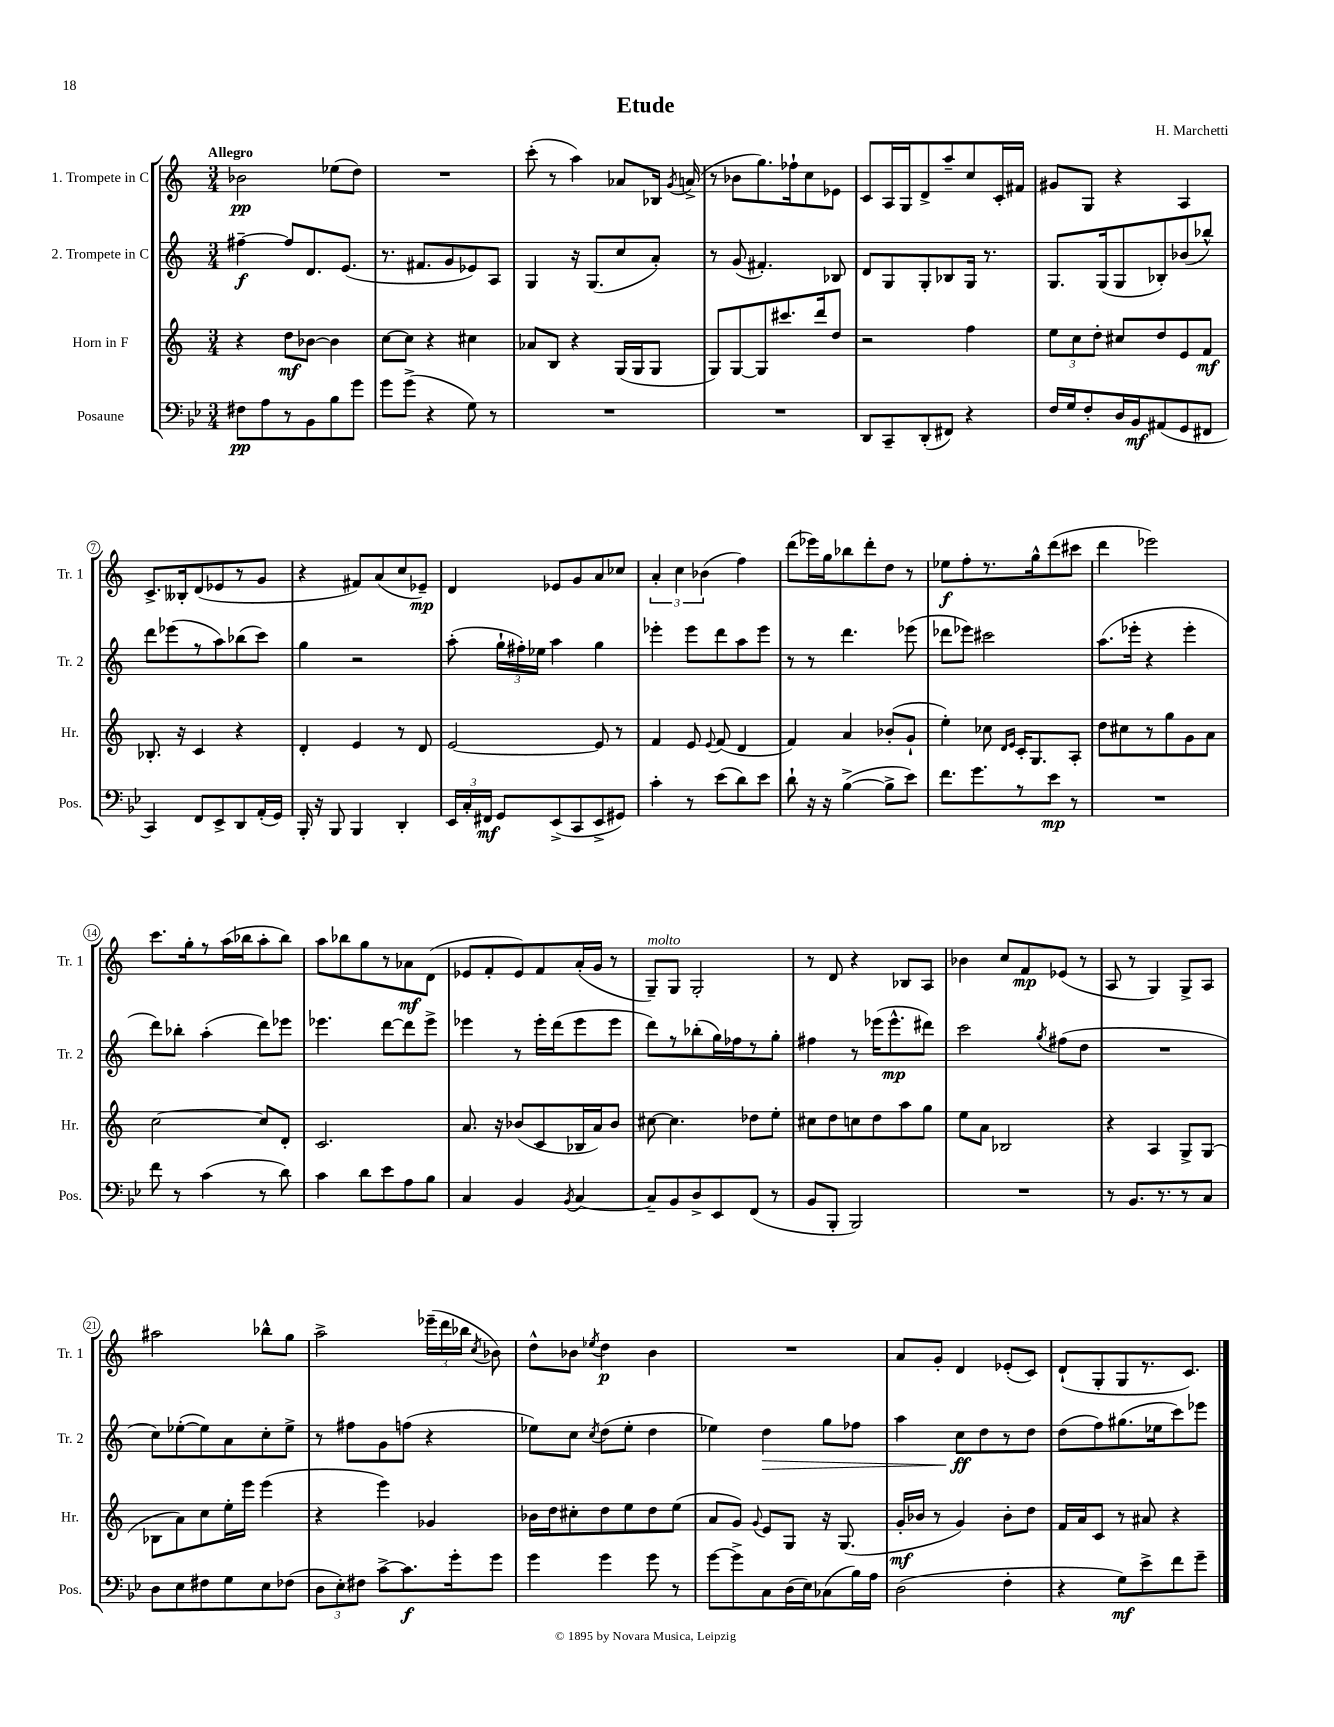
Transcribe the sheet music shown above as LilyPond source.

\header { title = "Etude" composer = "H. Marchetti" }
<<
\new StaffGroup <<
\new Staff = "s0" \with { instrumentName = "1. Trompete in C" shortInstrumentName = "Tr. 1" } {
    \clef treble \key c \major \numericTimeSignature \time 3/4 \tempo "Allegro"
    \autoBeamOff bes'2\pp ees''8[( d''8]) |
    R2. |
    c'''8-.( r8 a''4) aes'8[ bes16] \acciaccatura { g'8 } a'16->( |
    r8 bes'8[ g''8.) fes''16-! c''8 ees'8] |
    c'8[ a16 g16 d'8-> a''8-- c''8 c'16-. fis'16] |
    gis'8[ g8] r4 a4 |
    c'8.[-> beses16-. d'8( ees'8 r8 g'8] |
    r4 fis'8[) a'8( c''8 ees'8]--\mp) |
    d'4 ees'8[ g'8 a'8 ces''8] |
    \tuplet 3/2 { a'4-. c''4 bes'4( } f''4) |
    d'''8[( ees'''16) g''16 bes''8 d'''8-. d''8] r8 |
    ees''8[\f f''8-. r8. g''16-^ d'''8( cis'''8] |
    d'''4 ees'''2) |
    c'''8.[ g''16-. r8 a''16( bes''16 a''8-. bes''8]) |
    a''8[ bes''8 g''8 r8 aes'8\mf d'8]( |
    ees'8[ f'8-. ees'8) f'8 a'16-.( g'16] r8 |
    g8[--^\markup { \italic "molto" }) g8] g2-. |
    r8 d'8 r4 bes8[ a8] |
    bes'4 c''8[ f'8\mp ees'8]( r8 |
    a8 r8 g4) g8[-> a8] |
    ais''2 bes''8[-^ g''8] |
    a''2-> \tuplet 3/2 { ees'''16[--( d'''16 bes''16] } \acciaccatura { c''8 } bes'8) |
    d''8[-^ bes'8] \acciaccatura { ees''8 } d''4\p bes'4 |
    R2. |
    a'8[ g'8]-. d'4 ees'8[-.( c'8]) |
    d'8[-!( g8-. g8 r8. c'8.]) \bar "|." |
}
\new Staff = "s1" \with { instrumentName = "2. Trompete in C" shortInstrumentName = "Tr. 2" } {
    \clef treble \key c \major \numericTimeSignature \time 3/4
    \autoBeamOff fis''4~--\f fis''8[ d'8. e'8.]( |
    r8. fis'8.[ g'8 ees'8) a8] |
    g4 r16 g8.[( c''8 a'8]-.) |
    r8 g'8( fis'4.-.) bes8 |
    d'8[ g8 g8-. bes8 g16] r8. |
    g8.[ g16( g8 bes8-.) bes'8( bes''8]-^) |
    d'''8[ ees'''8( r8 a''8) bes''8( c'''8]) |
    g''4 r2 |
    a''8-.( \tuplet 3/2 { g''16[-! fis''16-.) ees''16] } a''4 g''4 |
    ees'''4-. ees'''8[ d'''8 a''8 ees'''8] |
    r8 r8 d'''4. ees'''8( |
    des'''8[ ees'''8]) cis'''2 |
    a''8.[( ees'''16]-. r4 ees'''4-. |
    d'''8[) bes''8]-. a''4-.( d'''8[) ees'''8] |
    ees'''4. d'''8[~ d'''8 ees'''8]-> |
    ees'''4 r8 ees'''16[-. d'''16( ees'''8 ees'''8] |
    d'''8[) r8 bes''8-.( g''16) fes''16 r8 g''8]-. |
    fis''4 r8 ees'''16[( ees'''8.-^\mp dis'''8]) |
    c'''2 \acciaccatura { g''8 } fis''8[( d''8] |
    R2. |
    c''8[) ees''8~-.( ees''8) a'8 c''8-. ees''8]-> |
    r8 fis''8[ g'8 f''8]( r4 |
    ees''8[) c''8] \acciaccatura { c''8 } d''8[( ees''8]-. d''4 |
    ees''4) d''4\> g''8[ fes''8] |
    a''4 c''8[\ff\! d''8 r8 d''8] |
    d''8[( f''8) gis''8.( ees''16 c'''8) ees'''8] \bar "|." |
}
\new Staff = "s2" \with { instrumentName = "Horn in F" shortInstrumentName = "Hr." } {
    \clef treble \key c \major \numericTimeSignature \time 3/4
    \autoBeamOff r4 d''8[\mf bes'8]~ bes'4 |
    c''8[~ c''8] r4 cis''4 |
    aes'8[ b8] r4 g16[( g16 g8] |
    g8[) g8~ g8 cis'''8. d'''16 d''8] |
    r2 f''4 |
    \tuplet 3/2 { e''8[ c''8 d''8]-. } cis''8[ d''8 e'8 f'8]\mf |
    bes8.-. r16 c'4 r4 |
    d'4-. e'4 r8 d'8 |
    e'2~ e'8 r8 |
    f'4 e'8 \appoggiatura { e'8 } f'8( d'4 |
    f'4) a'4 bes'8[-.( g'8]-! |
    e''4-.) ces''8 \grace { d'16[ e'16] } c'16[-. g8. a8]-. |
    d''8[ cis''8 r8 g''8 g'8 a'8] |
    c''2~ c''8[ d'8]-. |
    c'2. |
    a'8. r16 bes'8[( c'8 bes16 a'16) bes'8] |
    cis''8~ cis''4. des''8[ e''8]-. |
    cis''8[ d''8 c''8 d''8 a''8 g''8] |
    e''8[ a'8] bes2 |
    r4 a4 g8[-> g8]( |
    bes8[ a'8) c''8 e''16-. e'''16] e'''4( |
    r4 e'''4) ges'4 |
    bes'16[ d''16 cis''8-. d''8 e''8 d''8 e''8]( |
    a'8[ g'8]) \appoggiatura { g'8 } e'8[ g8] r16 g8.( |
    g'16[-.\mf bes'16] r8 g'4) bes'8[-. d''8] |
    f'16[ a'16 c'8] r8 ais'8 r4 \bar "|." |
}
\new Staff = "s3" \with { instrumentName = "Posaune" shortInstrumentName = "Pos." } {
    \clef bass \key bes \major \numericTimeSignature \time 3/4
    \autoBeamOff fis8[\pp a8 r8 bes,8 bes8 g'8] |
    g'8[ g'8]->( r4 g8) r8 |
    R2. |
    R2. |
    d,8[ c,8-- d,8-.( fis,8]) r4 |
    f16[ g16 f8-. d16 bes,16\mf ais,8( g,8 fis,8] |
    c,4) f,8[ ees,8-> d,8 a,16-.( g,16]) |
    bes,,16-. r16 bes,,8 bes,,4 d,4-. |
    \tuplet 3/2 { ees,16[ c16-. fis,16]\mf } g,8[ ees,8->( c,8 ees,8-> gis,8]) |
    c'4-. r8 ees'8[( d'8) ees'8] |
    d'8-! r16 r16 bes4~->( bes8[-> ees'8]) |
    f'8.[ g'8. r8 ees'8]\mp r8 |
    R2. |
    f'8 r8 c'4( r8 d'8) |
    c'4 d'8[ ees'8 a8 bes8] |
    c4 bes,4 \acciaccatura { bes,8 } c4~ |
    c8[-- bes,8 d8-> ees,8 f,8]( r8 |
    bes,8[ bes,,8]-. bes,,2) |
    R2. |
    r8 bes,8.[ r8. r8 c8] |
    d8[ ees8 fis8 g8 ees8 fes8]( |
    \tuplet 3/2 { d8[ ees8-.) fis8] } c'8[~-> c'8.\f g'16-. g'8] |
    g'4 g'4 g'8 r8 |
    g'8[~ g'8-> c8 d16( ees16) ces8( bes16) a16] |
    d2( f4-. |
    r4 g8[\mf) ees'8-> f'8 g'8]-- \bar "|." |
}
>>
>>
\layout { \context { \Score \override BarNumber.stencil = #(make-stencil-circler 0.1 0.3 ly:text-interface::print) } }
